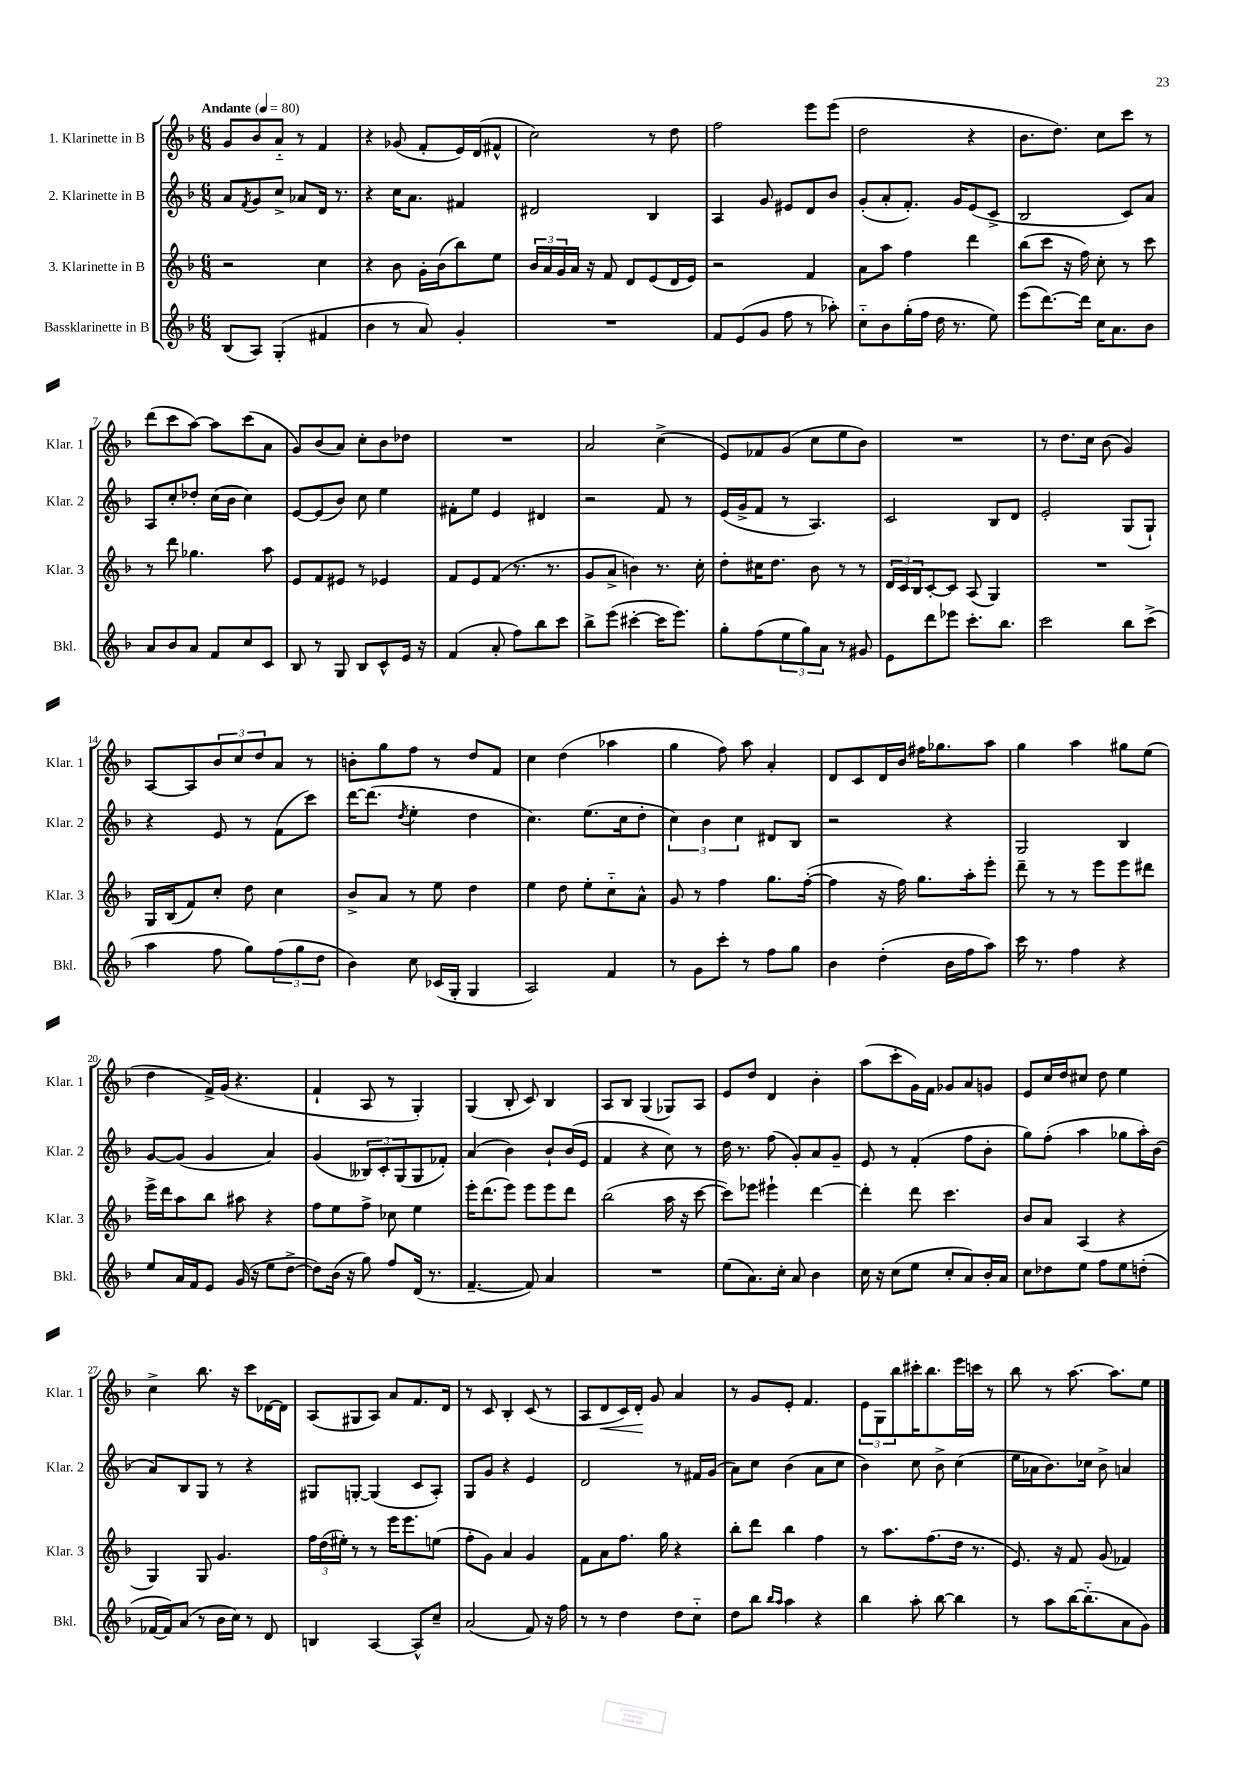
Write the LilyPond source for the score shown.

<<
\new StaffGroup <<
\new Staff = "s0" \with { instrumentName = "1. Klarinette in B" shortInstrumentName = "Klar. 1" } {
    \clef treble \key f \major \numericTimeSignature \time 6/8 \tempo "Andante" 4 = 80
    g'8 bes'8 a'8-_ r8 f'4 |
    r4 ges'8( f'8-. e'16) d'16( fis'8-^ |
    c''2) r8 d''8 |
    f''2 e'''8 e'''8( |
    d''2 r4 |
    bes'8. d''8.) c''8 c'''8 r8 |
    d'''8( c'''8 a''8~) a''8 c'''8( a'8 |
    g'8) bes'8( a'8) c''8-. bes'8 des''8 |
    R2. |
    a'2 c''4->( |
    e'8) fes'8 g'8( c''8 e''8 bes'8) |
    R2. |
    r8 d''8. c''16 bes'8( g'4) |
    a8~ a8 \tuplet 3/2 { bes'8 c''8 d''8 } a'8 r8 |
    b'8-. g''8 f''8 r8 d''8 f'8 |
    c''4 d''4( aes''4 |
    g''4 f''8) a''8 a'4-. |
    d'8 c'8 d'16 bes'16 fis''16 ges''8. a''8 |
    g''4 a''4 gis''8 e''8( |
    d''4 f'16->) g'16( r4. |
    f'4-! a8 r8 g4-.) |
    g4( bes8-. c'8) bes4 |
    a8 bes8 g4( ges8) a8 |
    e'8 d''8 d'4 bes'4-. |
    a''8( c'''8-. g'16) f'16 ges'8 a'8 g'8 |
    e'8 c''16 d''16 cis''8 d''8 e''4 |
    c''4-> bes''8. r16 c'''8 des'16~ des'16 |
    a8( gis8 a8) a'8 f'8. d'16 |
    r8 c'8 bes4-. c'8( r8 |
    a8 d'8\< c'16) d'16-.\! g'8 a'4 |
    r8 g'8 e'8-. f'4. |
    \tuplet 3/2 { e'8 g8 bes''8 } cis'''16-. bes''8. e'''16 c'''16 r8 |
    bes''8 r8 a''8.~ a''8. e''8 \bar "|." |
}
\new Staff = "s1" \with { instrumentName = "2. Klarinette in B" shortInstrumentName = "Klar. 2" } {
    \clef treble \key f \major \numericTimeSignature \time 6/8
    a'8 \acciaccatura { f'8 } g'8 c''8-> aes'8 d'16 r8. |
    r4 c''16 a'8. fis'4 |
    dis'2 bes4 |
    a4 g'8 eis'8 d'8 bes'8 |
    g'8-.( a'8-. f'8.-.) g'16 e'8( c'8-> |
    bes2 c'8) a'8 |
    a8 c''8-. des''8-. c''16( bes'16 c''4) |
    e'8~ e'8( bes'8) c''8 e''4 |
    fis'8-. e''8 e'4 dis'4 |
    r2 f'8 r8 |
    e'16( g'16-> f'8 r8 a4.) |
    c'2 bes8 d'8 |
    e'2-. g8( g8-!) |
    r4 e'8 r8 f'8( c'''8) |
    d'''16~ d'''8.( \acciaccatura { d''8 } e''4-. d''4 |
    c''4.) e''8.( c''16 d''8-. |
    \tuplet 3/2 { c''4) bes'4 c''4 } dis'8 bes8 |
    r2 r4 |
    g2 bes4 |
    g'8~ g'8( g'4 a'4) |
    g'4( \tuplet 3/2 { beses8) c'8-. g8( } g8 fes'8-.) |
    a'4( bes'4) bes'8-! bes'16( e'16 |
    f'4 r4 c''8) r8 |
    d''16 r8. f''8( g'8-.) a'8 g'8-- |
    e'8 r8 f'4-.( f''8 bes'8-. |
    g''8) f''8-.( a''4 ges''8 a''16-.) bes'16( |
    a'8) bes8 g8 r8 r4 |
    gis8 g8~-. g4( c'8 a8-.) |
    g8 g'8 r4 e'4 |
    d'2 r8 fis'16 g'16( |
    a'8) c''8 bes'4( a'8 c''8 |
    bes'4) c''8 bes'8-> c''4( |
    e''16 aes'16 bes'8.) ces''16 bes'8-> a'4 \bar "|." |
}
\new Staff = "s2" \with { instrumentName = "3. Klarinette in B" shortInstrumentName = "Klar. 3" } {
    \clef treble \key f \major \numericTimeSignature \time 6/8
    r2 c''4 |
    r4 bes'8 g'16-. bes'16( bes''8) e''8 |
    \tuplet 3/2 { bes'16 a'16 g'16 } a'16 r16 f'8 d'8 e'8( d'16 e'16) |
    r2 f'4 |
    a'8 a''8 f''4 d'''4 |
    bes''8( c'''8 r16 f''16) c''8-. r8 c'''8 |
    r8 d'''8 ges''4. a''8 |
    e'8 f'8 eis'8 r8 ees'4 |
    f'8 e'8 f'8( r8. r8. |
    g'8 a'8-> b'4) r8. c''16-. |
    d''8-. cis''16 d''8. bes'8 r8 r8 |
    \tuplet 3/2 { d'16 c'16 bes16 } c'8~-. c'8 a8( g4) |
    R2. |
    g16 bes16( f'8) c''8-. d''8 c''4 |
    bes'8-> a'8 r8 e''8 d''4 |
    e''4 d''8 e''8-. c''8-_ a'8-^ |
    g'8 r8 f''4 g''8. f''16~-.( |
    f''4 r16 f''16) g''8. a''16-. e'''8-. |
    d'''8-- r8 r8 e'''8 e'''8 dis'''8 |
    e'''16-> d'''16 a''8 bes''8 ais''8 r4 |
    f''8 e''8 f''8-> ces''8 e''4 |
    e'''16-. d'''8.( e'''8) e'''8 e'''8 d'''8 |
    bes''2( a''16 r16 c'''8~ |
    c'''8) ees'''8 eis'''4-! d'''4~ |
    d'''4-. d'''8 c'''4. |
    bes'8 a'8 a4( r4 |
    g4) g8 g'4. |
    \tuplet 3/2 { f''16 d''16( eis''16-.) } r8 r8 e'''16 e'''8. e''8( |
    f''8-. g'8) a'4 g'4 |
    f'8 a'8 f''8. g''16 r4 |
    bes''8-. d'''8 bes''4 f''4 |
    r8 a''8. f''8.( d''16 r8. |
    e'8.) r16 f'8 g'8( fes'4) \bar "|." |
}
\new Staff = "s3" \with { instrumentName = "Bassklarinette in B" shortInstrumentName = "Bkl." } {
    \clef treble \key f \major \numericTimeSignature \time 6/8
    bes8( a8) g4-.( fis'4 |
    bes'4 r8 a'8) g'4-. |
    R2. |
    f'8 e'8( g'8 f''8 r8 aes''8-.) |
    c''8-_ bes'8 g''16-.( f''16 d''16 r8. e''8) |
    e'''8( d'''8.~) d'''16 c''16 a'8. bes'8 |
    a'8 bes'8 a'8 f'8 c''8 c'8 |
    bes8 r8 g8 bes8 c'8-^ e'16 r16 |
    f'4( a'8-. f''8) bes''8 c'''8 |
    bes''8-> e'''8( cis'''4~-. cis'''16 e'''8.) |
    g''8-. f''8( \tuplet 3/2 { e''8 g''8) a'8 } r8 gis'8 |
    e'8 d'''8 ees'''8 c'''8.-. bes''8. |
    c'''2 bes''8 c'''8->( |
    a''4 f''8 g''8) \tuplet 3/2 { f''8( g''8 d''8 } |
    bes'4) c''8 ces'16( g16-. g4 |
    a2) f'4 |
    r8 g'8 c'''8-. r8 f''8 g''8 |
    bes'4 d''4-.( bes'16 f''16 a''8) |
    c'''16 r8. f''4 r4 |
    e''8 a'16 f'16 e'8 g'16( r16 e''8 d''8~-> |
    d''8) bes'16( r16 g''8) f''8 d'16( r8. |
    f'4.~-- f'8) a'4 |
    R2. |
    e''8( a'8.) c''16-. a'8 bes'4 |
    c''16 r16 c''8( e''8 c''8-. a'8) bes'16-. a'16 |
    c''8 des''8 e''8 f''8 e''8 d''8-.( |
    fes'16~ fes'16) a'8( r8 bes'16 c''16) r8 d'8 |
    b4 a4~ a8-^ c''8-- |
    a'2( f'8) r16 f''16 |
    r8 r8 d''4 d''8 c''8-_ |
    d''8 bes''8 \grace { bes''16 a''16 } a''4 r4 |
    bes''4 a''8-. bes''8~ bes''4 |
    r8 a''8 bes''16~ bes''8.-_( a'8 g'8) \bar "|." |
}
>>
>>
